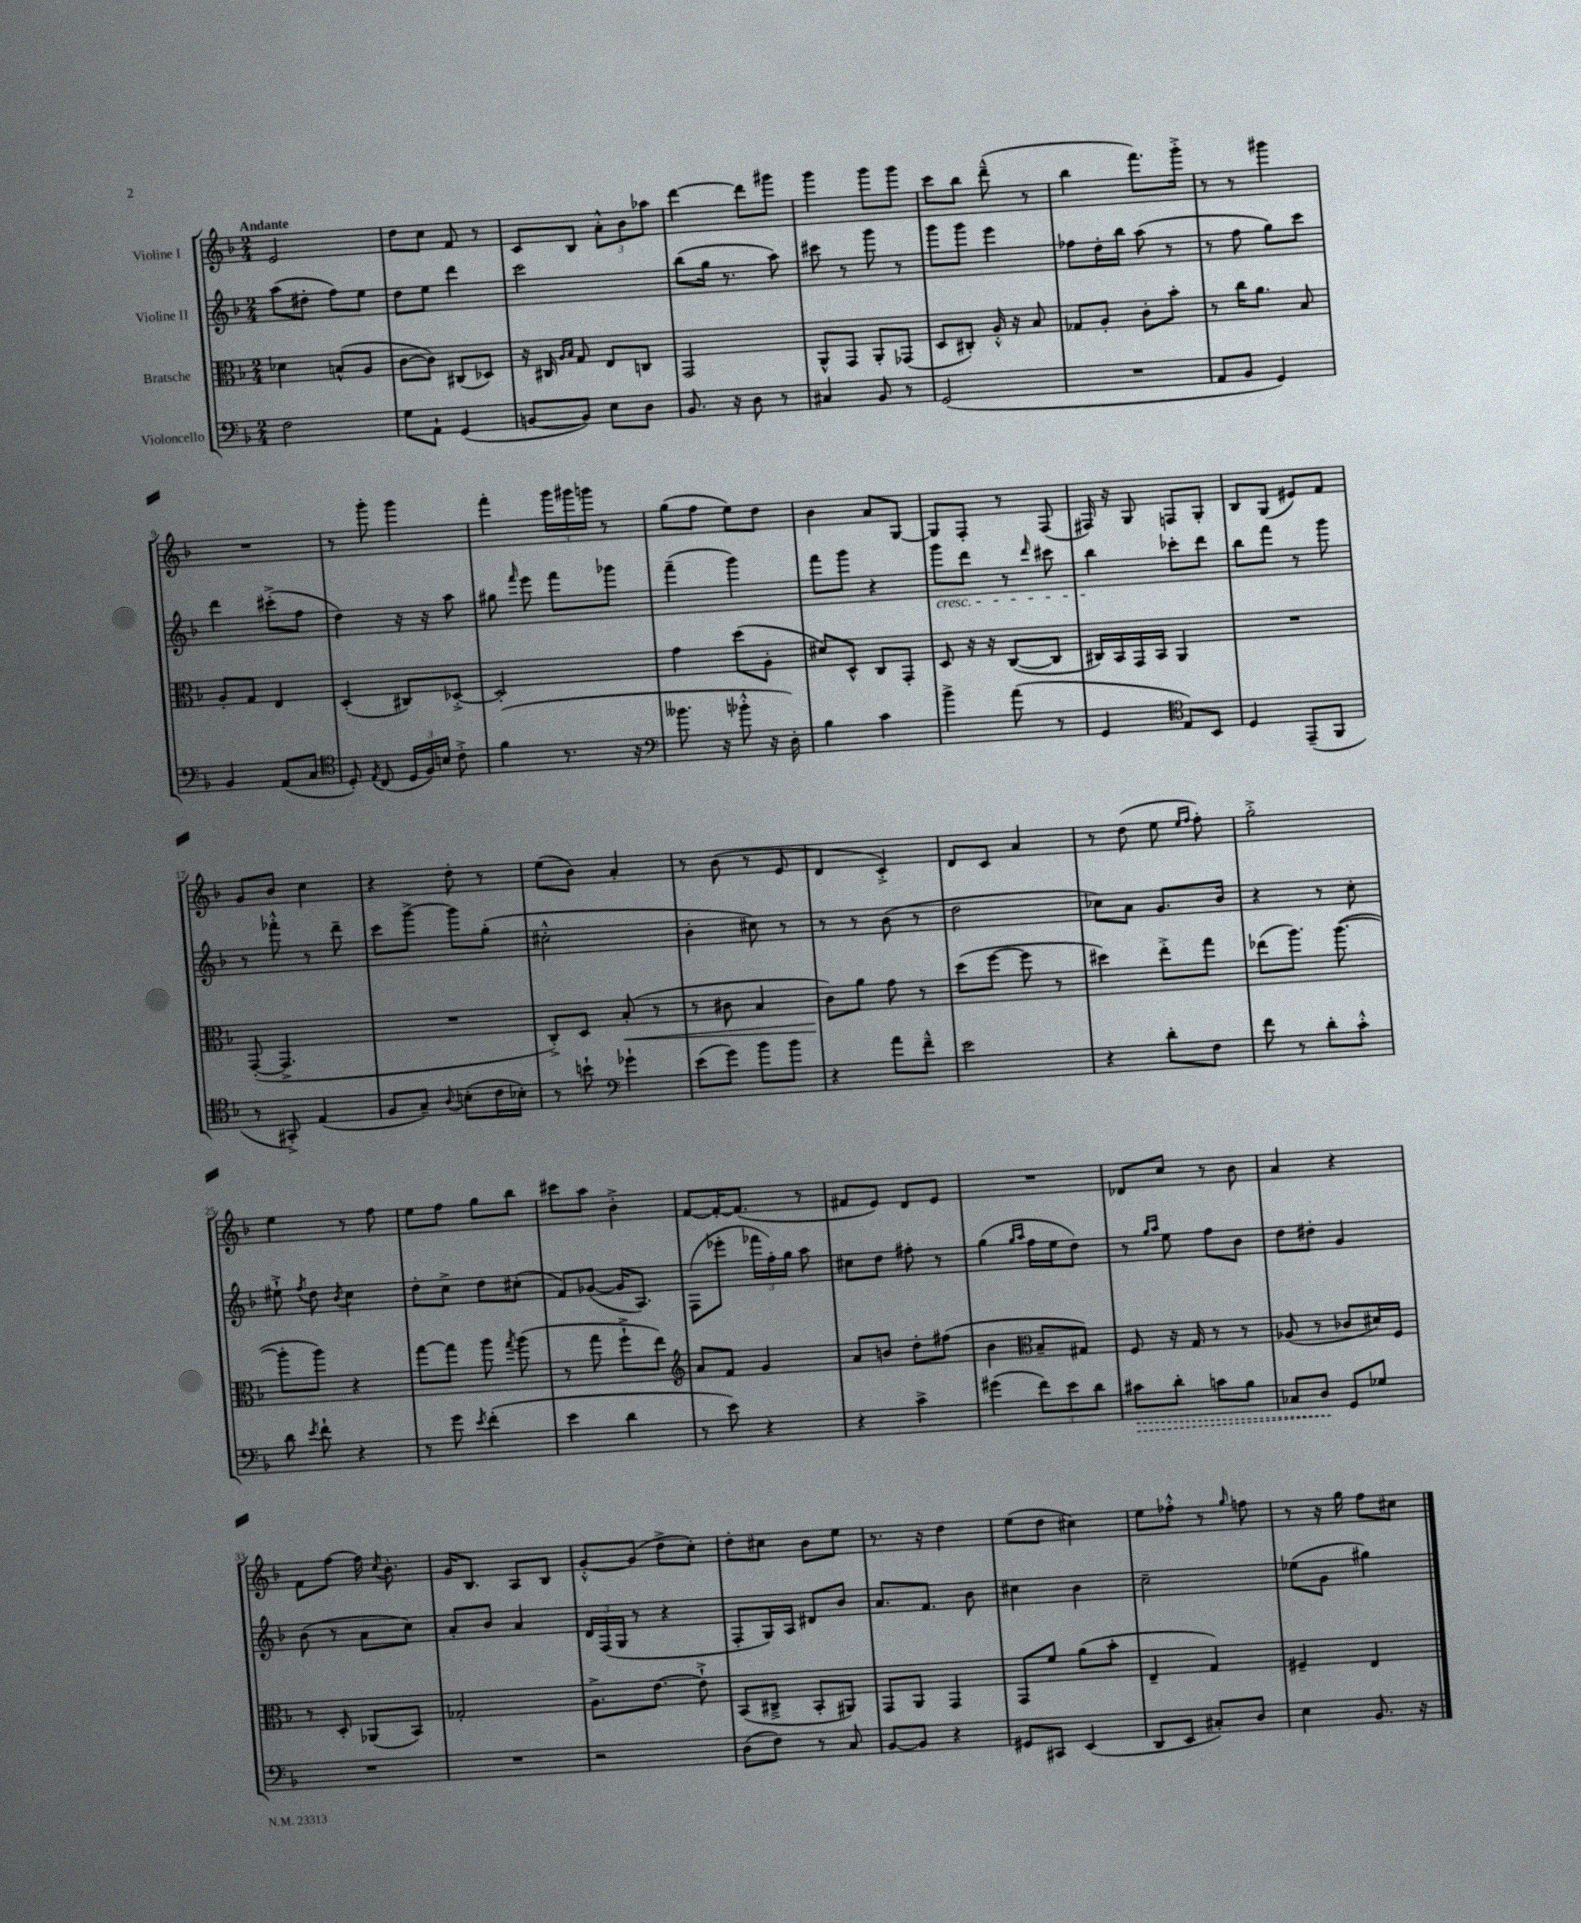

**kern	**kern	**kern	**kern
*staff4	*staff3	*staff2	*staff1
*clefF4	*clefC3	*clefG2	*clefG2
*k[b-]	*k[b-]	*k[b-]	*k[b-]
*M2/4	*M2/4	*M2/4	*M2/4
2F	4d-	(8aa	2e
.	.	8dd#'	.
.	(8B^^	8ff)	.
.	8A	8ee	.
=	=	=	=
8G	[8c	8dd	8dd
8AA`	8c])	8ee	8cc
(4GG	(8C#	4ddd	8f
.	8D-)	.	8r
=	=	=	=
[8BB	16r	2ccc	8c
.	16C#	.	.
.	16qqA	.	.
.	16qqB-	.	.
8BB])	8G	.	8B-
8E	8E	.	12a'^^
.	.	.	12b-
8D	8C	.	.
.	.	.	12aa-
=	=	=	=
8.BB-	2GG	(8bb-	[4ddd
.	.	16gg	.
16r	.	8.r	.
8D	.	.	8ddd]
8r	.	8aa)	8ggg#
=	=	=	=
4C#	8AA^^	8ccc#	4ggg
.	8GG	8r	.
8BB-	8AA'	8ggg	8ggg
8r	(8GG-	8r	8ggg
=	=	=	=
(2GG	8D	8ggg	8ccc
.	8C#')	8ggg	8bb-
.	16A'^^	4eee	(8ddd~^^
.	16r	.	.
.	8B-	.	8r
=	=	=	=
2r	8G-	8ff-	4bb-
.	8A'	16dd'	.
.	.	16bb-	.
.	8c'	(8aa	8.fff)
.	8b-'	8r	.
.	.	.	16ggg'^
=	=	=	=
8AA	8r	8r	8r
8BB-	16cc	8ff	8r
.	8.a	.	.
4GG)	.	8gg)	4ggg#
.	8B-	8ccc	.
=	=	=	=
4BB-	8A'	4ddd	2r
.	8G	.	.
(8AA	4E	(8ccc#'^	.
8C	.	8ff	.
=	=	=	=
*clefC4	*	*	*
8D')	(4D'	4dd)	8r
8qE	.	.	.
(8C	.	.	8ggg'
24D	8C#)	16r	4ggg
24F)	.	.	.
.	.	16r	.
24B	.	.	.
8c'^	[8D-'^	8aa	.
=	=	=	=
(4f	2D-']	8gg#	4fff'
.	.	16qqfff	.
.	.	8eee	.
8.r	.	8fff	24ggg
.	.	.	24ggg#
.	.	.	24ggg
.	.	8ggg-	8r
16r	.	.	.
=	=	=	=
*clefF4	*	*	*
8.b--	4g	(4fff~	(8gg
.	.	.	8ff
16r	.	.	.
8b-'^^	(8dd	4ggg)	8ee)
16r	8A'	.	8dd
16D')	.	.	.
=	=	=	=
4B-	8d#)	8fff	4b-
.	8D^^	8ggg	.
4c	8C	4r	8a
.	8GG'	.	[8G
=	=	=	=
4b-^	8D	8ggg	8G]
.	16r	8ddd	8F'
.	16r	.	.
(8a	([8C	8r	8r
.	.	16qqddd	.
8r	8C]	8ccc#	(8F
=	=	=	=
4GG	16C#)	4bb-	16F#)
.	16BB-	.	16r
.	16GG	.	8G
.	16BB-	.	.
*clefC4	*	*	*
8E)	4AA	8ccc-'	8F
8BB-	.	8ddd	8G'
=	=	=	=
4D	2r	8bb-	8B-
.	.	8fff	(8G
(8EE~	.	8r	8e#)
8FF	.	8ggg	8f
=	=	=	=
8r	([8GG'	8r	8g
8GG#'^)	4.GG^]	8fff-'^^	8b-
(4E	.	8r	4cc
.	.	8ddd~	.
=	=	=	=
8F	2r	8ccc	4r
8G~)	.	[8ggg^	.
8qqA	.	.	.
(8B'	.	8ggg]	8dd'
16c	.	(8gg'	8r
16B-')	.	.	.
=	=	=	=
8r	8C'^)	2cc#'^^	(8ee
8b`	8D	.	8b-)
*clefF4	*	*	*
4g-`	(8B-'	.	4a'
.	8r	.	.
=	=	=	=
(8e	8r	4b-'	8r
8g)	8c#	.	(8b-
8b-	4B-	8cc#)	8r
8b-	.	8r	8e
=	=	=	=
4r	8c)	8r	4d
.	8a	8r	.
8a	8g	(8b-	4c'^)
8f~^^	8r	8r	.
=	=	=	=
2e	(8dd	2dd	8d
.	[8ff	.	8c
.	8ff]	.	4a
.	8r	.	.
=	=	=	=
4r	4dd#)	8cc-)	8r
.	.	8a	(8dd
8d'	8ee'^	8.g	8ee
.	.	.	16qqee
.	.	.	16qqff
8F	8gg	.	8ff')
.	.	16b-	.
=	=	=	=
8f	(8ee-	4r	2gg'^
8r	8.aa)	.	.
8d'	.	8r	.
.	([8.aa	.	.
8c'^^	.	8cc'	.
=	=	=	=
8d	8aa']	8ee#`^	4ee
8qe	.	8qff	.
8f`	8aa)	8dd	.
.	.	8qb-	.
4r	4r	4cc	8r
.	.	.	8ff
=	=	=	=
8r	[8gg	8dd'	8ee
8g	8gg]	8cc^	8ff
8qe	.	.	.
(4f'	8aa	8dd	8gg
.	8qgg	.	.
.	(8aa	(8cc#'	8bb-
=	=	=	=
4e	8r	8f)	8ccc#
.	8gg	([8g-	8aa
4d	8ff`^	16g-]	4b-'^
.	.	8.A)	.
.	8ee)	.	.
=	=	=	=
*	*clefG2	*	*
8r	8a	(8F	[8f
8e)	8f	8eee-'	16f'_
.	.	.	(8.f]
4r	4g	24fff-	.
.	.	24ff')	.
.	.	24gg	.
.	.	8aa	8r
=	=	=	=
4r	8a	8cc#	8f#
.	8b	8dd	8e)
4c^	8dd'	8ff#'	8d
.	(8ff#	8r	8e
=	=	=	=
(4g#	4b-	(4gg	2r
*	*clefC3	*	*
.	.	16qqgg	.
.	.	16qqaa	.
12f)	8B-~	16ff	.
.	.	16ee	.
12e	.	.	.
.	8G#)	8dd)	.
12d	.	.	.
=	=	=	=
8c#	8F	8r	8d-
.	.	16qqgg	.
.	.	16qqaa	.
8d'	16r	8ee	8cc
.	16G	.	.
8c	8r	8ff	8r
8B-	8r	8b-	8b-
=	=	=	=
8C-	(8A-	8dd	4a
8D	8r	8dd#'	.
8GG	8c-	4g	4r
8G-	16d#)	.	.
.	16F	.	.
=	=	=	=
2r	8r	(8b-	8f
.	8D'	8r	[8ff
.	(8AA-	8a	16ff]
.	.	.	8qcc
.	.	.	8.b-'
.	8BB-)	8cc)	.
=	=	=	=
2r	2G-'	8a'	16g
.	.	.	8.B-
.	.	8b-	.
.	.	4a	8A
.	.	.	8B-
=	=	=	=
2r	8.A^	24d	[8g'^^
.	.	(24F	.
.	.	24G	.
.	.	8r	(8g]
.	[8.e	.	.
.	.	4r	8dd^
.	8e`^]	.	8cc')
=	=	=	=
(8D	(8BB-	8F'	8dd'
8F)	8C#~^	16G)	8cc#
.	.	16A	.
8r	8BB-'	8d#	8b-
8C	8AA#)	8b-	8ee
=	=	=	=
[8BB-	8GG	8.a	8.r
8BB-]	8AA	.	.
.	.	8.f	16r
4r	4GG	.	4dd
.	.	8b-	.
=	=	=	=
8GG#	8GG	4cc#	(8ee
8CC#	8f	.	8dd
(4EE	(8a	4b-	4cc#)
.	8b-'	.	.
=	=	=	=
8DD	4E~	2cc~	8ee
8EE	.	.	8ff-'^^
8C#')	4G)	.	8r
.	.	.	16qqgg
8D	.	.	8ff
=	=	=	=
4E	4F#~	(8ee-	8r
.	.	8g	16r
.	.	.	16gg
8.BB-	4E	4gg#)	8ff
.	.	.	8cc#
16r	.	.	.
==	==	==	==
*-	*-	*-	*-
